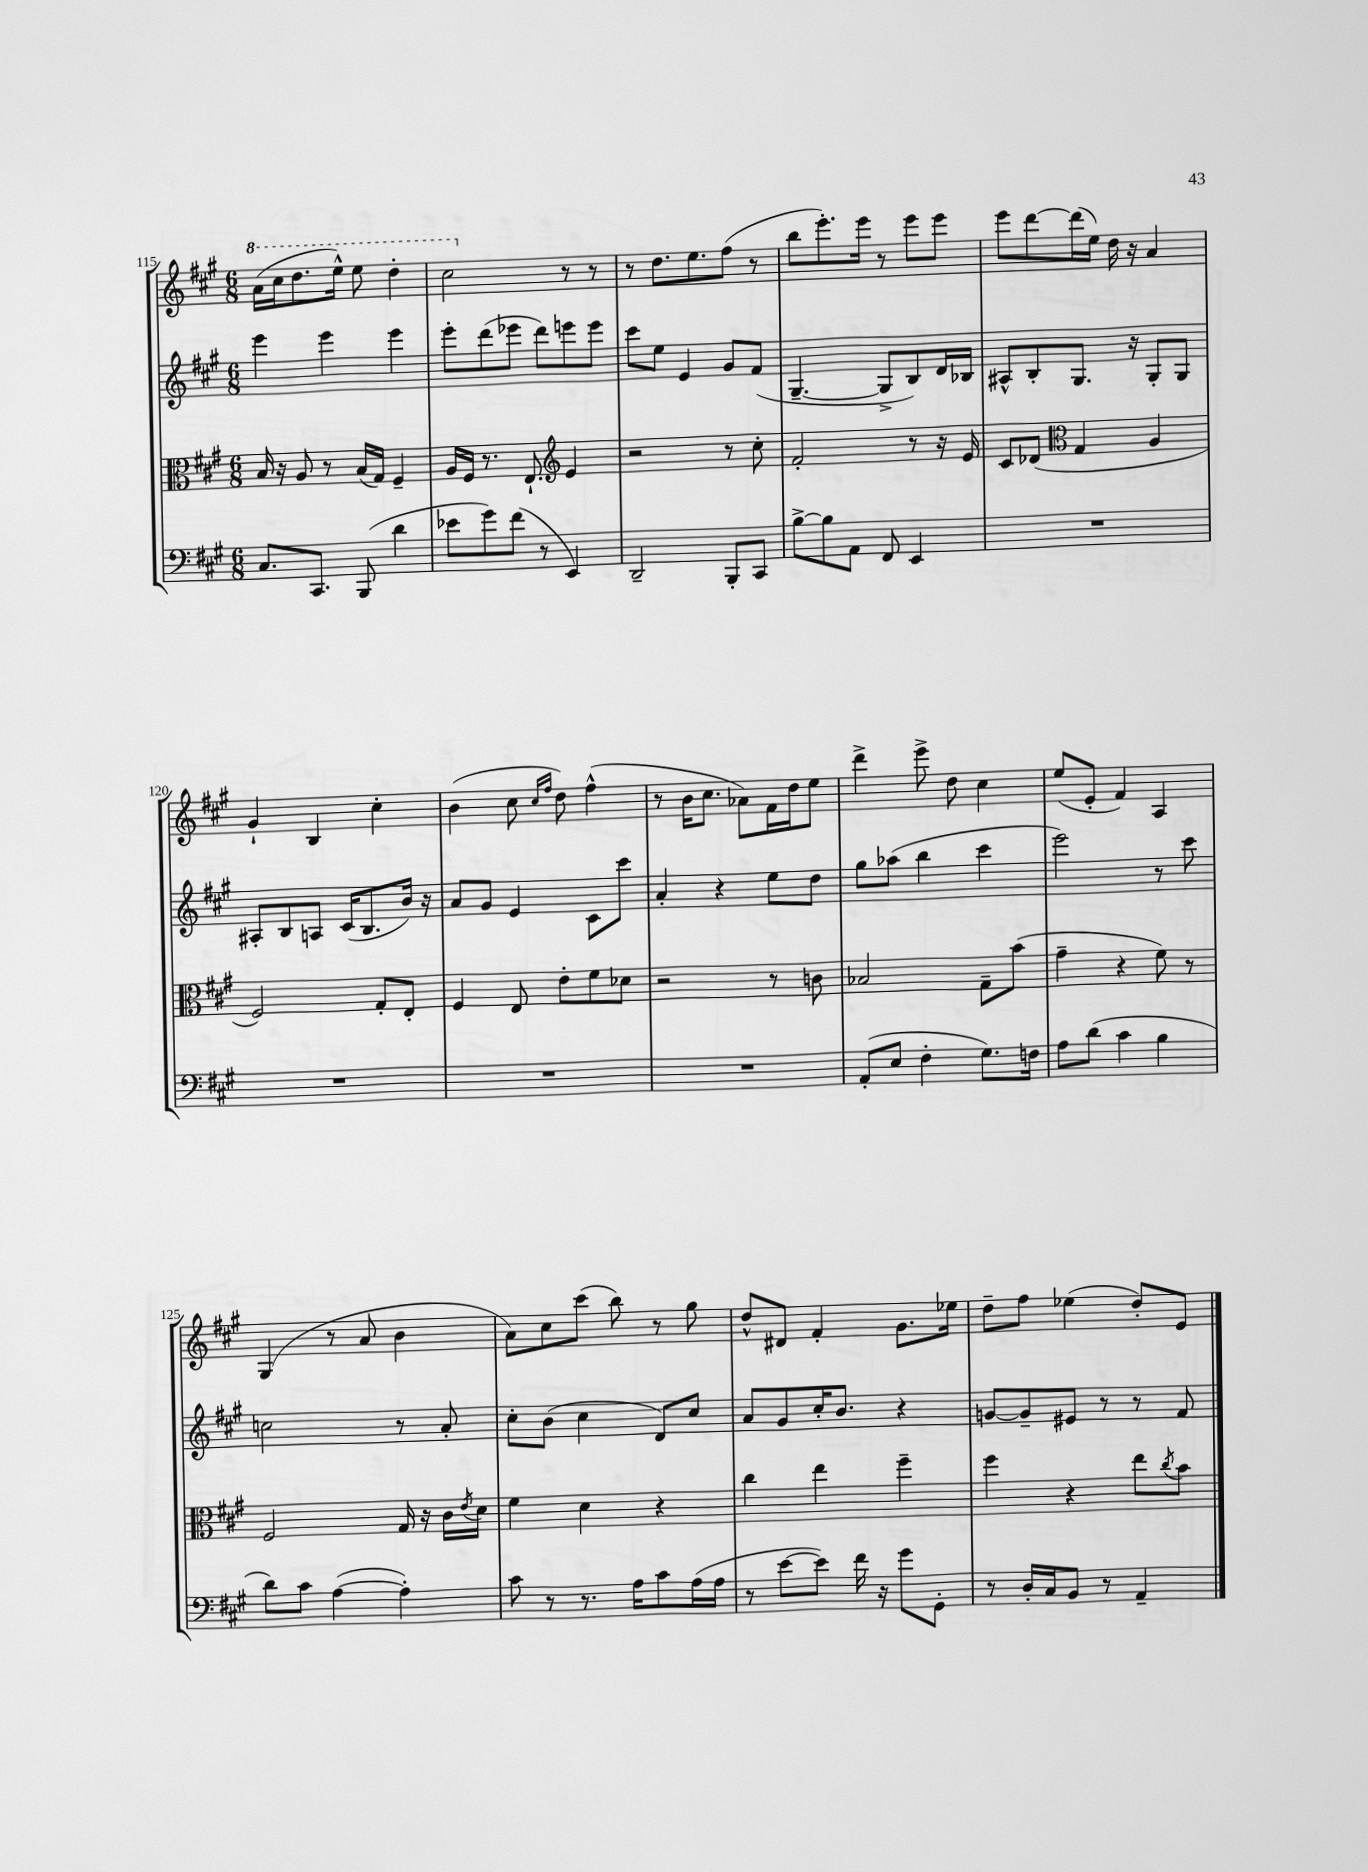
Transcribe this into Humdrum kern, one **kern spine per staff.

**kern	**kern	**kern	**kern
*staff4	*staff3	*staff2	*staff1
*clefF4	*clefC3	*clefG2	*clefG2
*k[f#c#g#]	*k[f#c#g#]	*k[f#c#g#]	*k[f#c#g#]
*M6/8	*M6/8	*M6/8	*M6/8
8.C#	16B	4eee	(16aa
.	16r	.	16ccc#
.	8A	.	8.ddd
8.CC#	.	.	.
.	8r	4eee	.
.	.	.	16eee^^)
(8BBB	(16B	.	8eee
.	16G#)	.	.
4d	4F#~	4eee	4ddd'
=	=	=	=
8e-	16A	8eee'	2ccc#
.	16F#	.	.
8g#)	8.r	(8ddd	.
(8f#	.	8eee-	.
.	8.E`	.	.
8r	.	8ddd)	.
*	*clefG2	*	*
4EE)	4e	8eee	8r
.	.	8eee	8r
=	=	=	=
2DD~	2r	8ccc#	8r
.	.	8ee	8.dd
.	.	4e	.
.	.	.	8.ee
8BBB'	8r	8g#	(8ff#
8CC#	8cc#'	(8f#	8r
=	=	=	=
[8B^	2f#'	[4.G#~	8bb
8B]	.	.	8.eee')
8AA	.	.	.
.	.	.	16eee
8FF#	.	8G#^]	8r
4EE	8r	8B)	8eee
.	16r	16d	8eee
.	16e	16B-	.
=	=	=	=
2.r	8c#	8A#^^	8eee
.	(8d-	8B'	[8ddd
*	*clefC3	*	*
.	4G#	8.G#	(16ddd]
.	.	.	16ee)
.	.	.	16dd
.	.	16r	16r
.	4A	8G#'	4a
.	.	8G#	.
=	=	=	=
2.r	2F#)	8A#'	4g#`
.	.	8B	.
.	.	8A	4B
.	.	(16c#	.
.	.	8.B	.
.	8G#'	.	4cc#'
.	8E'	16b)	.
.	.	16r	.
=	=	=	=
2.r	4F#	8a	(4b
.	.	8g#	.
.	8E	4e	8cc#
.	.	.	16qqcc#
.	.	.	16qqff#
.	8e'	.	8dd)
.	8f#	8c#	(4ff#^^
.	8d-	8ccc#	.
=	=	=	=
2.r	2r	4a'	8r
.	.	.	16b
.	.	.	8.cc#
.	.	4r	.
.	.	.	8a-)
.	8r	8ee	16f#
.	.	.	16dd
.	8c	8dd	8ee
=	=	=	=
(8AA'	2B-	8gg#	4ddd^
8E	.	(8aa-	.
4F#'	.	4bb	8eee^
.	.	.	8dd
8.G#)	8G#~	4ccc#	4cc#
.	(8b	.	.
16F	.	.	.
=	=	=	=
8A	4g#~	2eee)	(8ee
(8d	.	.	8e'
4c#	4r	.	4f#)
4B	8f#)	8r	4A
.	8r	8ccc#	.
=	=	=	=
8d)	2F#	2cc	(4G#
8c#	.	.	.
([4A	.	.	8r
.	.	.	8a
4A'])	16G#	8r	4b
.	16r	.	.
.	16c#	8a'	.
.	8qe	.	.
.	16d	.	.
=	=	=	=
8c#	4f#	8cc#'	8a)
8r	.	(8b	8cc#
8.r	4d	4cc#	(8ccc#
.	.	.	8bb)
16A	.	.	.
8c#	4r	8d)	8r
(16A	.	8cc#	8gg#
16A	.	.	.
=	=	=	=
8r	4cc#	8a	8dd^^
[8e	.	8g#	8d#
8e])	4ee	16cc#'	4f#'
.	.	8.b	.
16f#	.	.	.
16r	.	.	.
8g#	4ff#~	4r	8.g#
8GG#'	.	.	.
.	.	.	16ee-
=	=	=	=
8r	4ff#	[8g	8dd~
16D'	.	8g~]	8ff#
16C#	.	.	.
8BB	4r	8e#	(4ee-
8r	.	8r	.
4AA~	8ee	8r	8dd')
.	8qcc#	.	.
.	8b	8f#	8e
==	==	==	==
*-	*-	*-	*-
